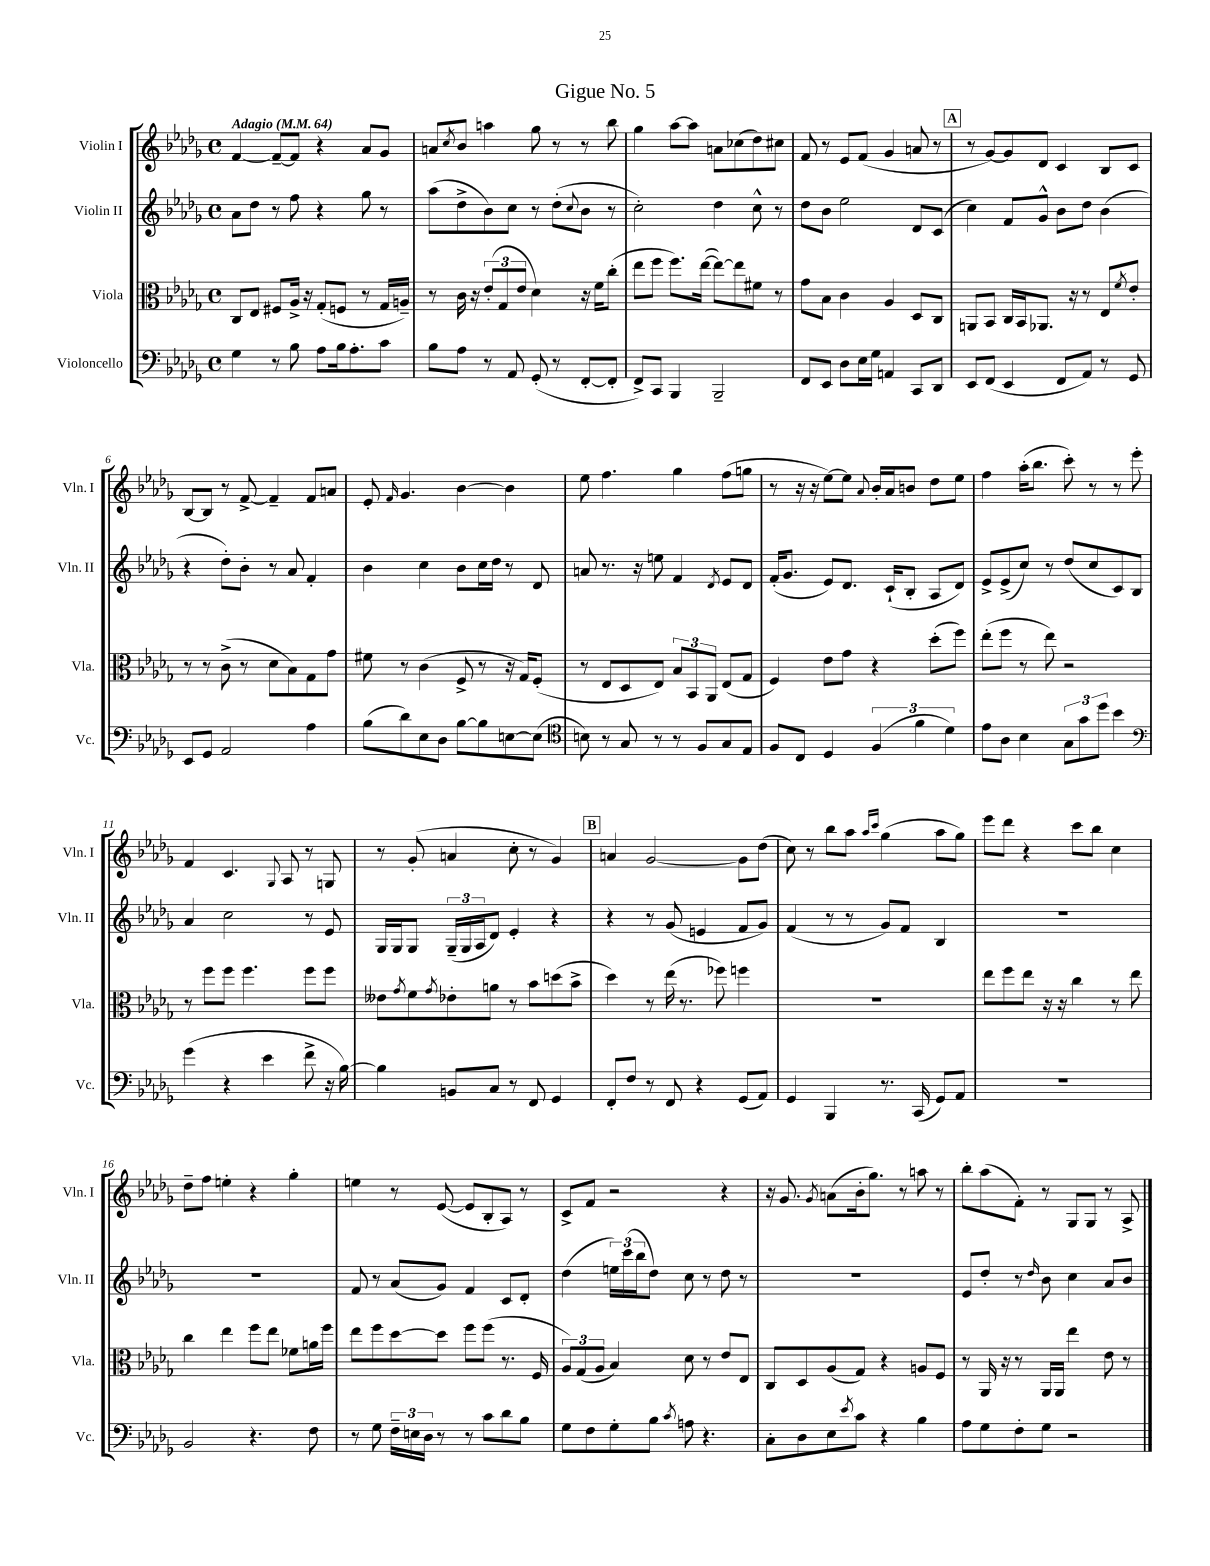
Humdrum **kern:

**kern	**kern	**kern	**kern
*part4	*part3	*part2	*part1
*staff4	*staff3	*staff2	*staff1
*I"Violoncello	*I"Viola	*I"Violin II	*I"Violin I
*I'Vc.	*I'Vla.	*I'Vln. II	*I'Vln. I
*clefF4	*clefC3	*clefG2	*clefG2
*k[b-e-a-d-g-]	*k[b-e-a-d-g-]	*k[b-e-a-d-g-]	*k[b-e-a-d-g-]
*M4/4	*M4/4	*M4/4	*M4/4
*met(c)	*met(c)	*met(c)	*met(c)
*MM64	*MM64	*MM64	*MM64
=1	=1	=1	=1
!	!	!	!LO:TX:a:B:t=Adagio
4G-\	8C/L	8a-\L	[4f/
.	8E-/J	8dd-\J	.
8r	8F#X/L	8r	8f~/L_
8B-\	16A-^/Jk	8ff\	8f/J]
.	16r	.	.
8A-\L	(8G-'/L	4r	4r
16B-\k	8Fn/J	.	.
8.A-'\	.	.	.
.	8r	8gg-\	8a-/L
8c\J	16G-/LL	8r	8g-/J
.	16An~/JJ)	.	.
=2	=2	=2	=2
8B-\L	8r	(8aa-\L	8an/L
.	.	.	8qcc/
8A-\J	16c\	8dd-^\	8b-/J
.	16r	.	.
8r	(12e-'/L	8b-\)	4aan\
.	12G-/	.	.
8AA-/	.	8cc\J	.
.	12e-/J	.	.
(8GG-'/	4d-\)	8r	8gg-\
8r	.	(8dd-'\L	8r
.	.	8qqcc/	.
[8FF'/L	16r	8b-\J	8r
.	16f\KL	.	.
8FF'/J]	(8cc'\J	8r	8bb-\
=3	=3	=3	=3
8FF^/L)	8ee-\L	2cc'\)	4gg-\
8CC/J	8ff\J	.	.
4BBB-/	8.ff\L)	.	[8aa-\L
.	.	.	8aa-\J]
.	([16ee-\Jk	.	.
2BBB-~/	8ee-\L_)	4dd-\	8an\L
.	8ee-\]	.	(8cc-X\
.	8f#X\J	8cc^^\	8dd-\)
.	8r	8r	8cc#X\J
=4	=4	=4	=4
8FF/L	8g-\L	8dd-\L	8f/
8EE-/J	8B-\J	8b-\J	8r
8D-\L	4c\	2ee-\	8e-/L
16E-\L	.	.	(8f/J
16G-\JJ	.	.	.
4AAn/	4A-/	.	4g-/
8CC/L	8D-/L	8d-/L	8an/
8DD-/J	8C/J	(8c/J	8r
!!LO:REH:place=s1:t=A
=5	=5	=5	=5
8EE-/L	8AAn/L	4cc\)	8r
(8FF/J	8BB-/J	.	[8g-/L)
4EE-/	16C/LL	8f/L	8g-/]
.	16BB-/J	.	.
.	8.AA-X/J	8g-^^/J	8d-/J
8FF/L	.	8b-\L	4c/
.	16r	.	.
8AA-/J)	8r	8dd-\J	.
8r	8E-/L	(4b-\	8B-/L
.	8qf/	.	.
8GG-/	8e-'/J	.	8c/J
!!LO:LB:g=z
=6	=6	=6	=6
8EE-/L	8r	4r	[8B-/L
8GG-/J	8r	.	8B-/J]
2AA-/	(8c^\	8dd-'\L)	8r
.	8r	8b-'\J	[8f^/
.	8d-\L	8r	4f~/]
.	8B-\)	8a-/	.
4A-\	8G-\	4f'/	8f/L
.	8g-\J	.	8an/J
=7	=7	=7	=7
(8B-\L	8f#X\	4b-\	8e-'/
.	.	.	16qqf/
8d-\)	8r	.	4.g-/
8E-\	(4c\	4cc\	.
8D-\J	.	.	.
[8B-\L	8F^/	8b-\L	[4b-\
8B-\]	8r	16cc\L	.
.	.	16dd-\JJ	.
[8En\	16r	8r	4b-\]
.	16G-/KL)	.	.
(8E\J]	(8F'/J	8d-/	.
=8	=8	=8	=8
*clefC4	*	*	*
8Bn\)	8r	8an/	8ee-\
8r	8E-/L	8.r	4.ff\
8G-/	8D-/	.	.
.	.	16r	.
8r	8E-/J)	8een\	.
8r	12B-/L	4f/	4gg-\
.	12BB-/	.	.
8F/L	.	.	.
.	12AA-/J	.	.
.	.	8qd-/	.
8G-/	(8E-/L	8e-/L	(8ff\L
8E-/J	8G-/J	8d-/J	8ggn\J
=9	=9	=9	=9
8F/L	4F/)	(16f'/KL	8r
.	.	8.g-/J	.
8C/J	.	.	16r
.	.	.	16r
4D-/	8e-\L	8e-/L)	[8ee-\L)
.	8g-\J	8.d-/J	8ee-\J]
.	.	.	8qqa-/
(6F/	4r	.	16b-'/LL
.	.	(16c`/KL	16a-/J
.	.	8B-'/J	8bn/J
6f\	.	.	.
.	(8dd-'\L	8A-/L	8dd-\L
6d-\)	.	.	.
.	8ff\J)	8d-/J)	8ee-\J
=10	=10	=10	=10
8e-\L	(8ee-'\L	8e-^/L	4ff\
8A-\J	8ff\J	(8e-^/	.
4B-\	8r	8cc/J)	(16aa-'\KL
.	.	.	8.bb-\J
.	8ee-\)	8r	.
12G-\L	2r	(8dd-/L	8ccc'\)
12g-\	.	.	.
.	.	8cc/	8r
12dd-\J	.	.	.
4b-\	.	8c/)	8r
.	.	8B-/J	8eee-'\
!!LO:LB:g=z
=11	=11	=11	=11
*clefF4	*	*	*
(4g-\	8r	4a-/	4f/
.	8ff\L	.	.
4r	8ff\J	2cc\	4.c/
.	4.ff\	.	.
4e-\	.	.	.
.	.	.	8qqG-/
.	.	.	8A-/
8f^\	8ff\L	8r	8r
16r	8ff\J	8e-/	8Gn/
[16B-\)	.	.	.
=12	=12	=12	=12
4B-\]	8e--X\L	16G-/LL	8r
.	.	16G-/J	.
.	8qg-/	.	.
.	8f\	8G-/J	(8g-'/
.	8qg-/	.	.
8BBn/L	8e-X'\	(24G-~/LL	4an/
.	.	24G-/	.
.	.	24A-/J	.
8C/J	8an\J	8d-/J)	.
8r	8r	4e-'/	8cc'\
8FF/	8b-\L	.	8r
4GG-/	(8ddn\	4r	4g-/)
.	8b-^\J	.	.
!!LO:REH:place=s1:t=B
=13	=13	=13	=13
8FF'/L	4dd-\)	4r	4an/
8F/J	.	.	.
8r	8r	8r	[2g-/
8FF/	(16ee-\	(8g-/	.
.	8.r	.	.
4r	.	4en/	.
.	8ff-X\)	.	.
(8GG-/L	4ffn\	8f/L	8g-\L]
8AA-/J)	.	8g-/J)	(8dd-\J
=14	=14	=14	=14
4GG-/	1r	(4f/	8cc\)
.	.	.	8r
4BBB-/	.	8r	8bb-\L
.	.	8r	8aa-\J
.	.	.	16qqaa-/LL
.	.	.	16qqccc/JJ
8.r	.	8g-/L)	(4gg-\
.	.	8f/J	.
(16CC/	.	.	.
8GG-/L)	.	4B-/	8aa-\L
8AA-/J	.	.	8gg-\J)
=15	=15	=15	=15
1r	8ee-\L	1r	8eee-\L
.	8ff\	.	8ddd-\J
.	8ee-\J	.	4r
.	16r	.	.
.	16r	.	.
.	4cc\	.	8ccc\L
.	.	.	8bb-\J
.	8r	.	4cc\
.	8ee-\	.	.
!!LO:LB:g=z
=16	=16	=16	=16
2BB-/	4cc\	1r	8dd-~\L
.	.	.	8ff\J
.	4ee-\	.	4een'\
4.r	8ff\L	.	4r
.	8ee-\J	.	.
.	8f-X\L	.	4gg-'\
8F\	16an\L	.	.
.	16ff\JJ	.	.
=17	=17	=17	=17
8r	8ee-\L	8f/	4een\
8G-\	8ff\	8r	.
24F~\LL	[8dd-\	(8a-/L	8r
24En\	.	.	.
24D-\JJ	.	.	.
8r	8dd-\J]	8g-/J)	([8e-/
8r	8ff\L	4f/	8e-/L]
8c\L	(8ff\J	.	8B-'/
8d-\	8.r	8c/L	8A-/J)
8B-\J	.	8d-'/J	8r
.	16F/	.	.
=18	=18	=18	=18
8G-\L	12A-/L)	(4dd-\	8c^/L
.	(12G-/	.	.
8F\	.	.	8f/J
.	12A-/J	.	.
8G-'\	4B-/)	24een\LL)	2r
.	.	(24ccc\	.
.	.	24bb-\J	.
8B-\J	.	8dd-\J)	.
8qc/	.	.	.
8An\	8d-\	8cc\	.
4.r	8r	8r	.
.	8e-/L	8dd-\	4r
.	8E-/J	8r	.
=19	=19	=19	=19
8C'\L	8C/L	1r	16r
.	.	.	8.g-/
8D-\	8D-/	.	.
.	.	.	8qg-/
8E-\	(8A-/	.	(8an\L
8qe-/	.	.	.
8c\J	8G-/J)	.	16b-'\k
.	.	.	8.gg-\J)
4r	4r	.	.
.	.	.	8r
4B-\	8An/L	.	8aan\
.	8F/J	.	8r
=20	=20	=20	=20
8A-\L	8r	8e-/L	8bb-'\L
8G-\	16AA-/	8dd-'/J	(8aa-\
.	16r	.	.
8F'\	8r	8r	8f'\J)
.	.	16qqdd-/	.
8G-\J	16AA-/LL	8b-\	8r
.	16AA-/JJ	.	.
2r	4ee-\	4cc\	8G-/L
.	.	.	8G-/J
.	8e-\	8a-/L	8r
.	8r	8b-/J	8A-^/
==	==	==	==
*-	*-	*-	*-
